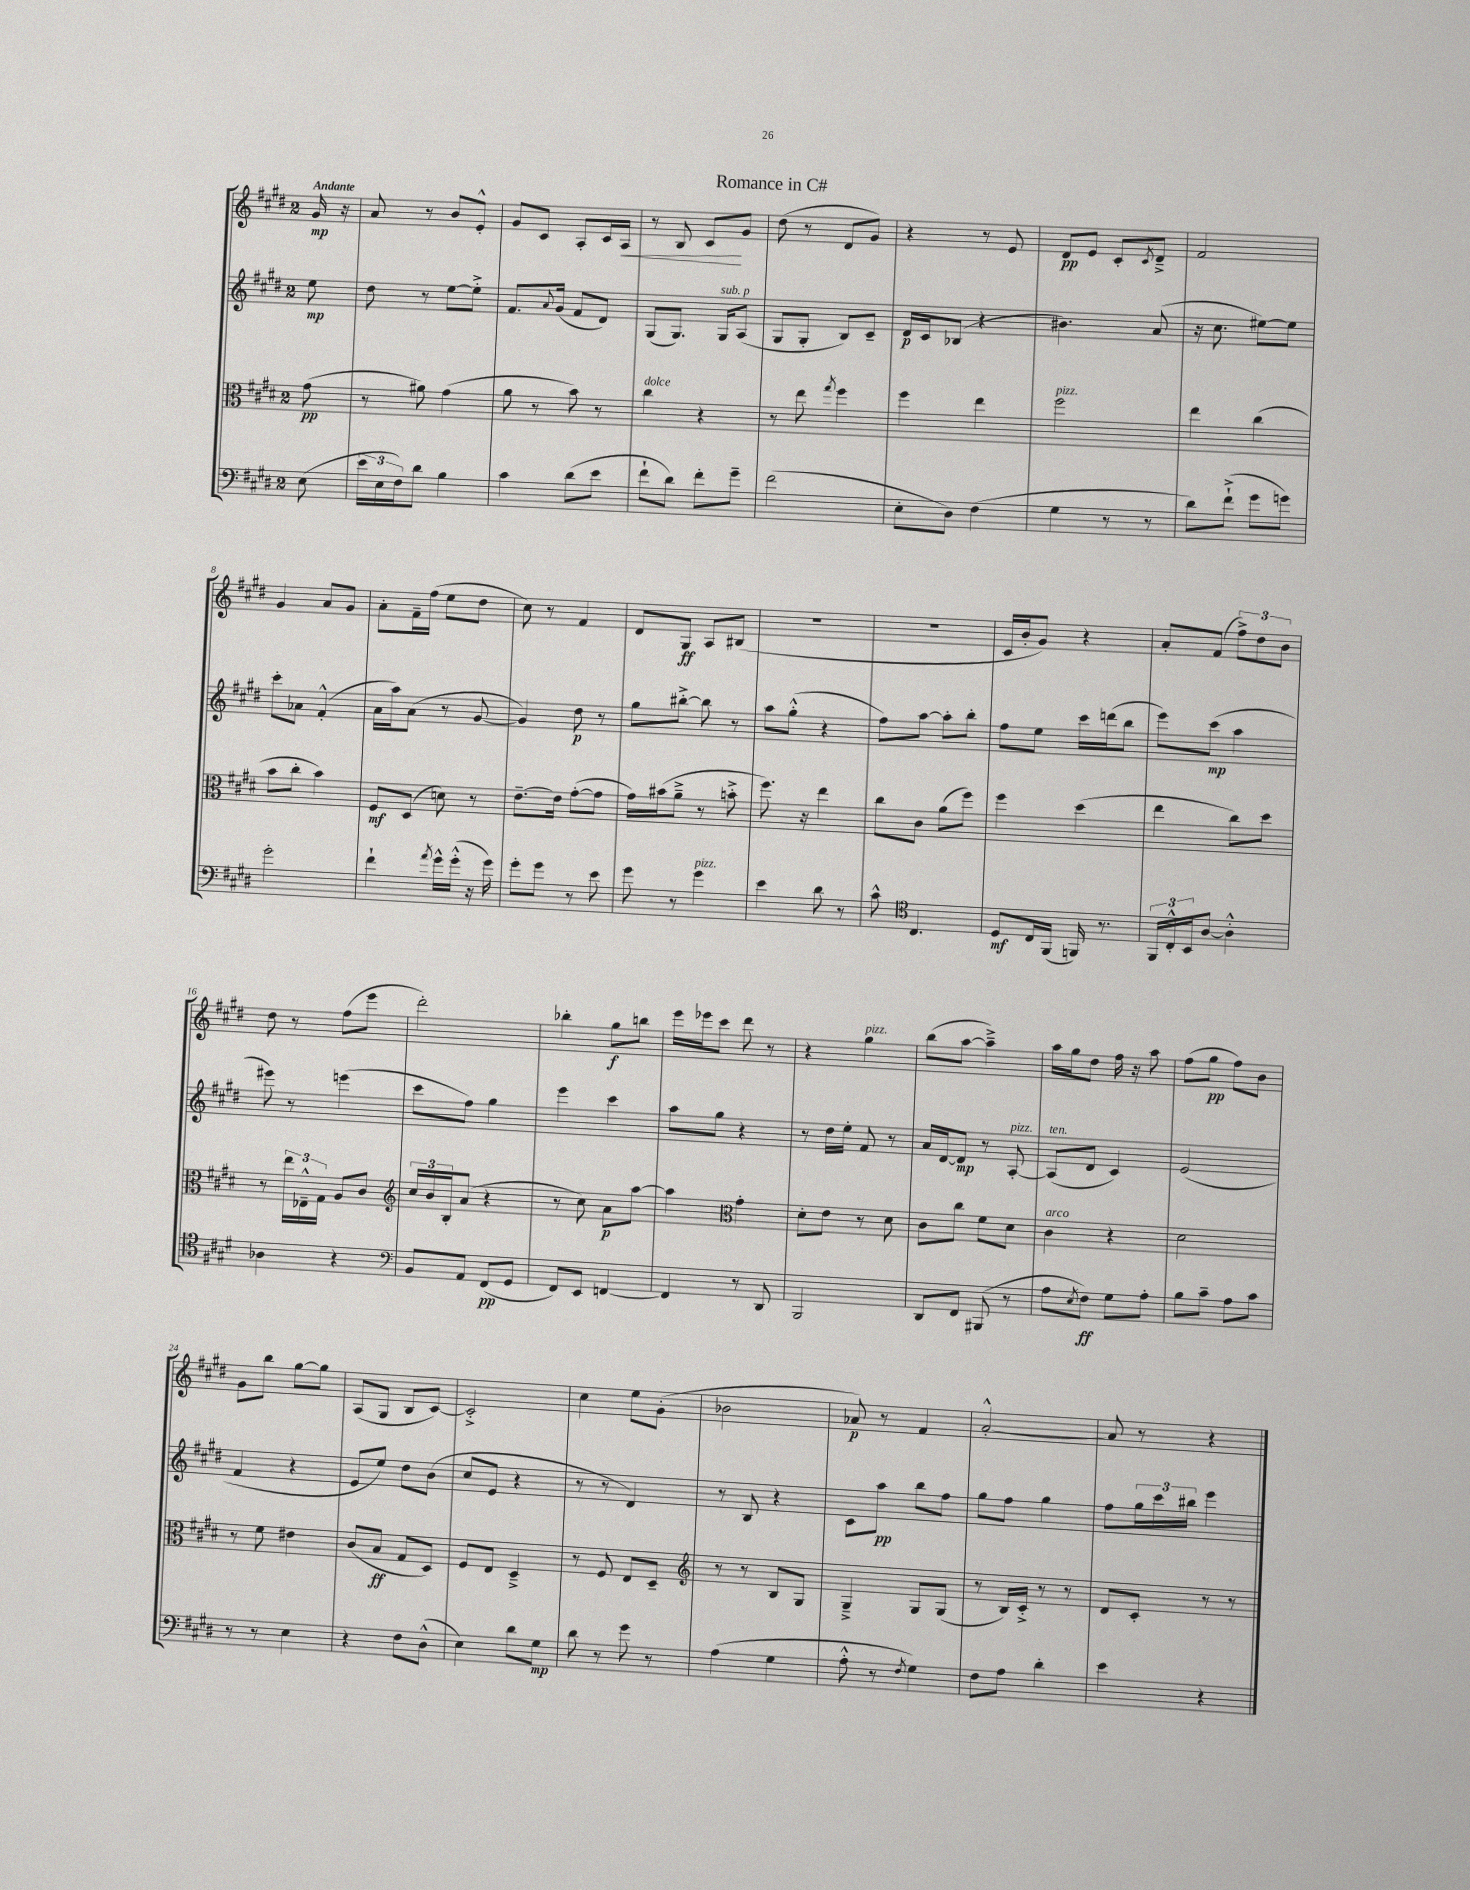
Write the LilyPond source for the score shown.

\header { title = "Romance in C#" }
<<
\new StaffGroup <<
\new Staff = "s0" {
    \clef treble \key e \major \once \override Staff.TimeSignature.style = #'single-digit \time 2/4 \partial 8 \tempo "Andante"
    gis'16\mp r16 |
    a'8 r8 b'8 e'8-.-^ |
    gis'8 cis'8 a8-. cis'16 a16\< |
    r8 b8 cis'8\! gis'8 |
    dis''8( r8 dis'8 gis'8) |
    r4 r8 e'8 |
    dis'8\pp e'8 cis'8-. \acciaccatura { cis'8 } dis'8---> |
    fis'2 |
    gis'4 a'8 gis'8 |
    a'8-. fis'16-- fis''16( e''8 dis''8 |
    cis''8) r8 fis'4 |
    dis'8 gis8\ff a8 bis8( |
    R2 |
    R2 |
    cis'16 b'16-. gis'8) r4 |
    a'8-. fis'8( \tuplet 3/2 { fis''8->) dis''8 b'8 } |
    dis''8 r8 fis''8( e'''8 |
    dis'''2-.) |
    bes''4-. gis''8\f b''8 |
    e'''16 ees'''16 cis'''8 dis'''8 r8 |
    r4 gis''4^\markup { \italic "pizz." } |
    b''8( a''8~ a''4--->) |
    a''16 gis''16 dis''8 fis''16 r16 a''8 |
    fis''8( gis''8\pp fis''8) b'8 |
    gis'8 b''8 gis''8~ gis''8 |
    a8( gis8 b8 cis'8~) |
    cis'2-.-> |
    cis''4 e''8 gis'8-.( |
    bes'2 |
    aes'8\p) r8 fis'4 |
    a'2~-.-^ |
    a'8 r8 r4 \bar "|." |
}
\new Staff = "s1" {
    \clef treble \key e \major \once \override Staff.TimeSignature.style = #'single-digit \time 2/4 \partial 8
    e''8\mp |
    dis''8 r8 e''8~ e''8-.-> |
    fis'8. \appoggiatura { a'8 } gis'16( fis'8 dis'8) |
    gis8( gis8.) gis16^\markup { \italic "sub. p" } a8( |
    gis8 gis8-. b8) cis'8-- |
    dis'16\p cis'16 bes8( r4 |
    bis'4.) a'8( |
    r16 cis''8. eis''8~) eis''8 |
    cis'''8-. aes'8 fis'4-.-^( |
    a'16 a''16) a'8( r8 gis'8~ |
    gis'4) dis''8\p r8 |
    gis''8 bis''8~-.-> bis''8 r8 |
    a''8 gis''8-.-^( r4 |
    fis''8) a''8~ a''8-. b''8-. |
    fis''8 e''8 cis'''16 d'''16( b''8 |
    e'''8) cis'''8\mp( a''4 |
    eis'''8) r8 e'''4( |
    cis'''8 fis''8) gis''4 |
    e'''4 cis'''4 |
    a''8 gis''8 r4 |
    r8 dis''16 e''16-. fis'8 r8 |
    a'16 dis'16~ dis'8\mp r8 a8~-.^\markup { \italic "pizz." } |
    a8^\markup { \italic "ten." }( dis'8 cis'4) |
    e'2( |
    fis'4 r4 |
    e'8 e''8) dis''8 b'8( |
    cis''8 e'8 r4 |
    r8 r8 dis'4) |
    r8 b8 r4 |
    cis'8 a''8\pp b''8 fis''8 |
    gis''8 fis''8 gis''4 |
    fis''8 \tuplet 3/2 { gis''16 cis'''16 bis''16 } e'''4 \bar "|." |
}
\new Staff = "s2" {
    \clef alto \key e \major \once \override Staff.TimeSignature.style = #'single-digit \time 2/4 \partial 8
    gis'8\pp( |
    r8 ais'8) gis'4( |
    a'8 r8 b'8) r8 |
    cis''4^\markup { \italic "dolce" } r4 |
    r8 e''8 \acciaccatura { gis''8 } fis''4 |
    fis''4 e''4 |
    fis''2^\markup { \italic "pizz." } |
    e''4 cis''4( |
    b'8 cis''8-. b'4) |
    fis8\mf dis8( d'8) r8 |
    e'8.~-- e'16 gis'8~-.( gis'8 |
    gis'16) bis'16( a'8---> r8 b'8-.-> |
    fis''8.) r16 e''4 |
    cis''8 cis'8 a'8( fis''8) |
    fis''4 dis''4( |
    e''4 cis''8) dis''8 |
    r8 \tuplet 3/2 { e''16 ees16---^ gis16 } a8 cis'8 |
    \clef treble \tuplet 3/2 { cis''16 b'16 b16-. } a'8( r4 |
    r8 cis''8) a'8\p a''8~ |
    a''4 \clef alto gis'4-. |
    dis'8-. e'8 r8 dis'8 |
    cis'8 cis''8 fis'8 dis'8 |
    cis'4^\markup { \italic "arco" } r4 |
    dis'2 |
    r8 fis'8 eis'4 |
    cis'8( b8\ff gis8 dis8) |
    fis8 e8 dis4---> |
    r8 fis8 e8 dis8-- |
    \clef treble r8 r8 b8 gis8 |
    gis4---> gis8 gis8( |
    r8 b16) cis'16-.-> r8 r8 |
    dis'8 cis'8-. r8 r8 \bar "|." |
}
\new Staff = "s3" {
    \clef bass \key e \major \once \override Staff.TimeSignature.style = #'single-digit \time 2/4 \partial 8
    e8( |
    \tuplet 3/2 { e'16 e16 fis16) } dis'8 b4 |
    cis'4 dis'8( e'8 |
    fis'8-! dis'8) fis'8-. gis'8-- |
    fis'2( |
    e8-. dis8) fis4( |
    gis4 r8 r8 |
    dis'8) fis'8-!->( gis'8 g'8) |
    gis'2-. |
    fis'4-! \acciaccatura { a'8 } gis'16-^ gis'16-.-^( r16 gis'16) |
    gis'8-. gis'8 r8 e'8 |
    gis'8 r8 gis'4^\markup { \italic "pizz." } |
    e'4 dis'8 r8 |
    cis'8-^ \clef tenor cis4. |
    dis8\mf cis16 fis,16( f,16) r8. |
    \tuplet 3/2 { fis,16 cis16-.-^ b,16 } a8~ a4-.-^ |
    aes4 r4 |
    \clef bass b,8 a,8 fis,8\pp( gis,8 |
    fis,8) e,8 f,4~ |
    f,4 r8 dis,8 |
    b,,2 |
    dis,8 fis,8 bis,,8( r8 |
    a8 \acciaccatura { e8 } fis8\ff) gis8 a8-. |
    b8 cis'8-- a8 cis'8 |
    r8 r8 e4 |
    r4 fis8 dis8-^( |
    e4) dis'8 gis8\mp |
    dis'8 r8 gis'8 r8 |
    a4( gis4 |
    a8-.-^ r8 \acciaccatura { fis8 } gis4) |
    fis8 a8 dis'4-. |
    e'4 r4 \bar "|." |
}
>>
>>
